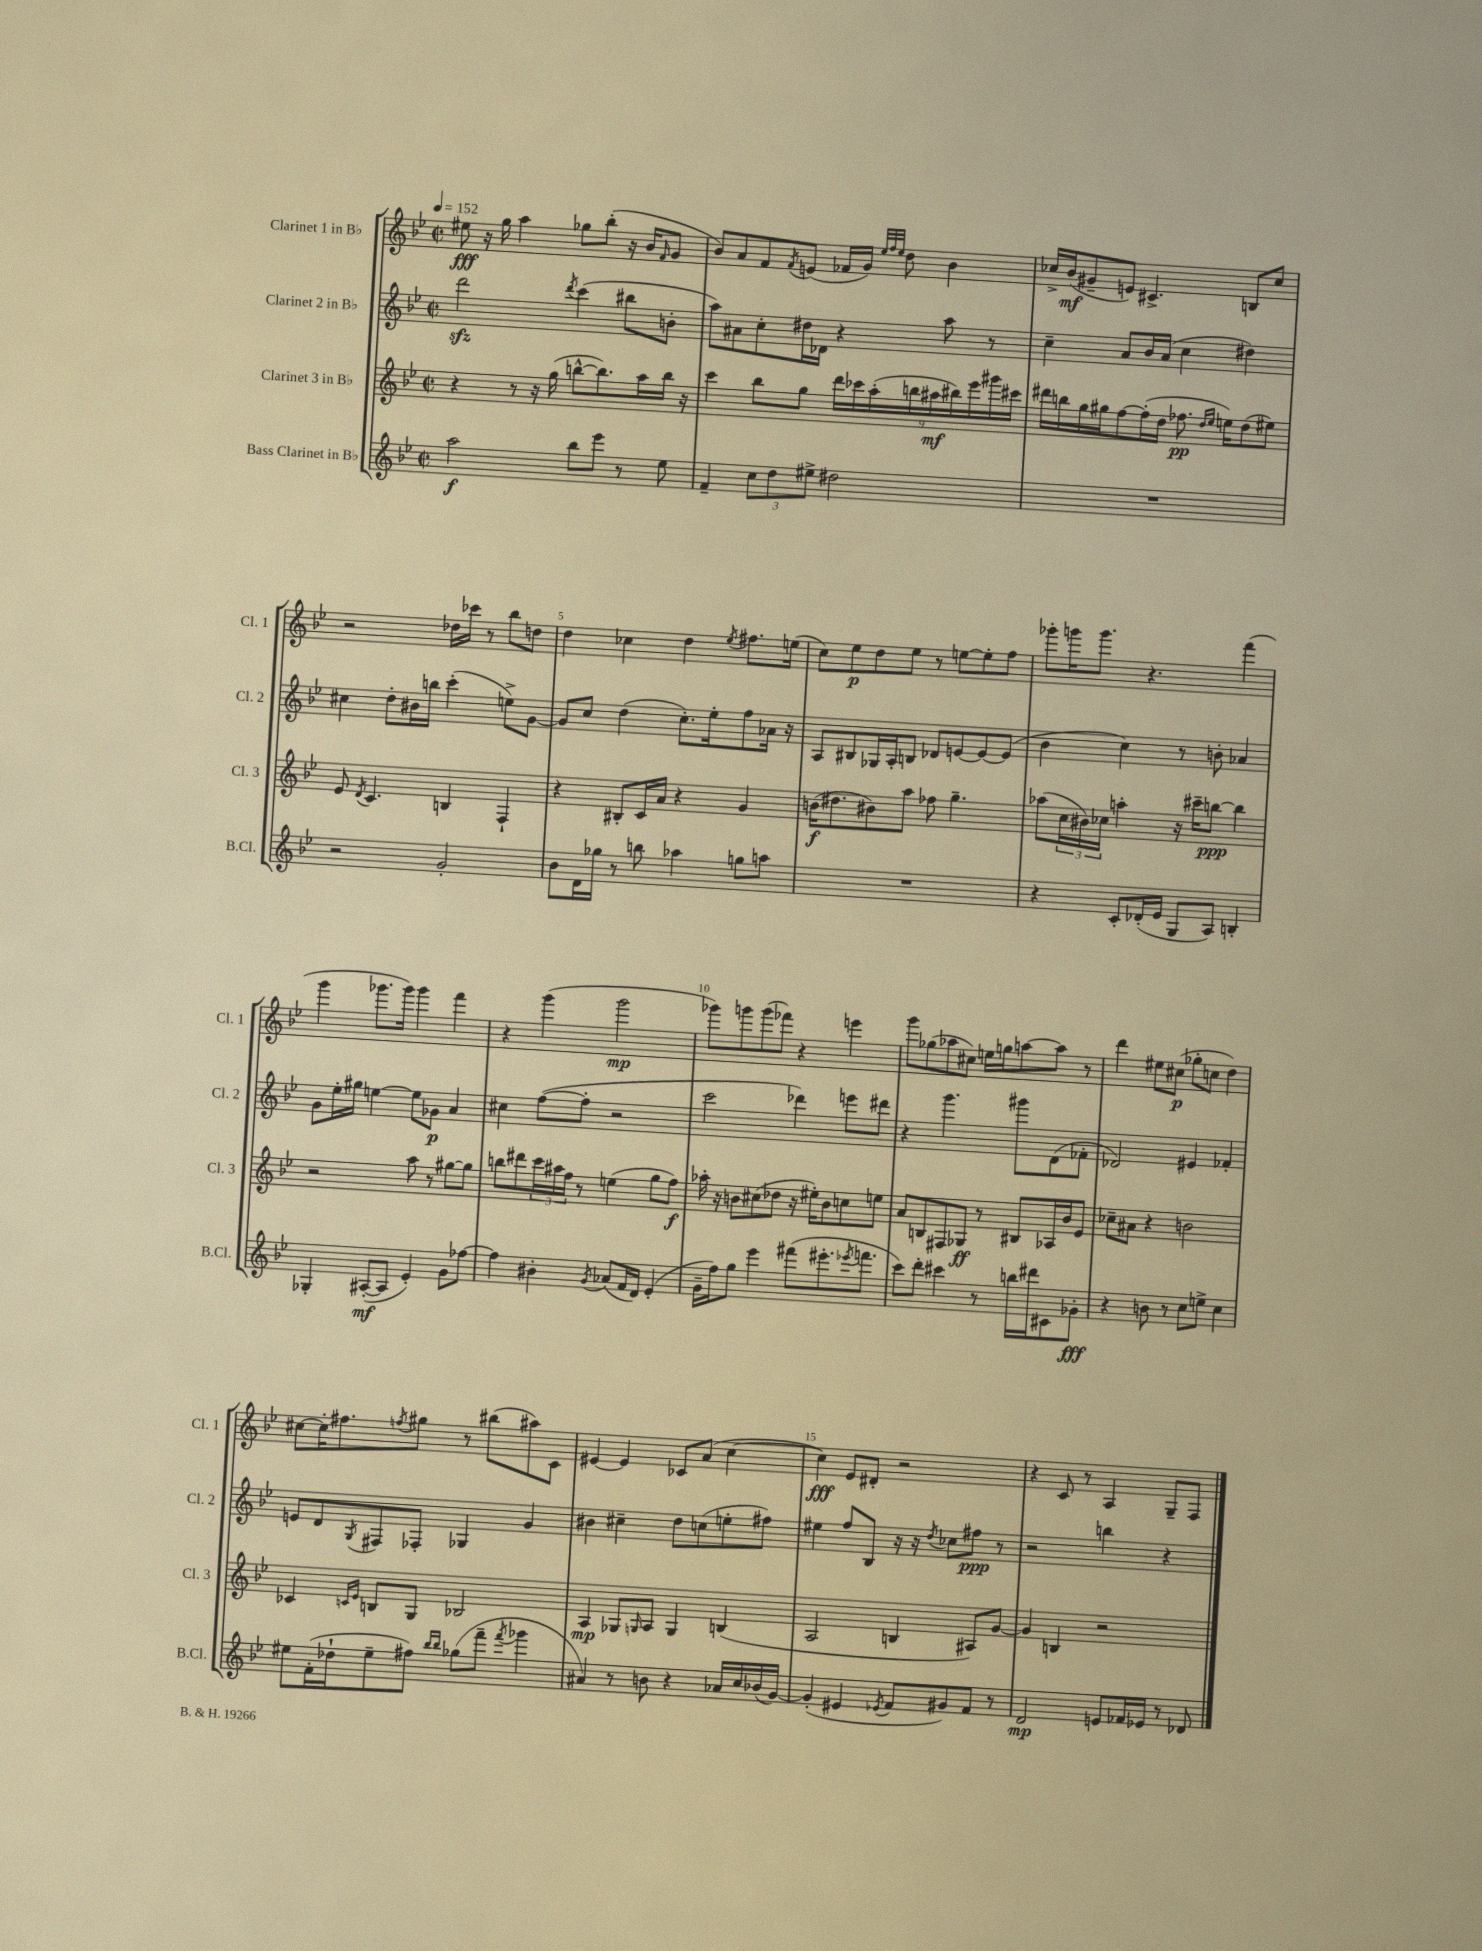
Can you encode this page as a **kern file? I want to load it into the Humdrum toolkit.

**kern	**dynam	**kern	**dynam	**kern	**dynam	**kern	**dynam
*part4	*part4	*part3	*part3	*part2	*part2	*part1	*part1
*staff4	*staff4	*staff3	*staff3	*staff2	*staff2	*staff1	*staff1
*I"Bass Clarinet in B♭	*	*I"Clarinet 3 in B♭	*	*I"Clarinet 2 in B♭	*	*I"Clarinet 1 in B♭	*
*I'B.Cl.	*	*I'Cl. 3	*	*I'Cl. 2	*	*I'Cl. 1	*
*clefG2	*	*clefG2	*	*clefG2	*	*clefG2	*
*k[b-e-]	*	*k[b-e-]	*	*k[b-e-]	*	*k[b-e-]	*
*M2/2	*	*M2/2	*	*M2/2	*	*M2/2	*
*met(c|)	*	*met(c|)	*	*met(c|)	*	*met(c|)	*
*MM152	*	*MM152	*	*MM152	*	*MM152	*
=1	=1	=1	=1	=1	=1	=1	=1
2aa\	f	4r	.	2dddzz\	.	8ee#X\	fff
.	.	.	.	.	.	16r	.
.	.	.	.	.	.	16gg\	.
.	.	8r	.	.	.	4aa\	.
.	.	16r	.	.	.	.	.
.	.	(16gg\	.	.	.	.	.
.	.	.	.	8qddd/	.	.	.
8bb-\L	.	[8bbn^^\L	.	(4ccc\	.	8gg-X\L	.
8eee-\J	.	8.bb\])	.	.	.	(8bb-'\J	.
8r	.	.	.	8bb#X\L	.	16r	.
.	.	16aa\L	.	.	.	16b-/KL	.
.	.	.	.	.	.	16qqf/	.
8ee-\	.	16bb\JJ	.	8bn'\J	.	8g/J	.
.	.	16r	.	.	.	.	.
=2	=2	=2	=2	=2	=2	=2	=2
4f~/	.	4ccc\	.	8aa\L)	.	8b-/L)	.
.	.	.	.	8a#X\	.	8a/	.
12cc\L	.	8bb-\L	.	8cc'\	.	8f/	.
12dd\	.	.	.	.	.	.	.
.	.	.	.	.	.	8qf/	.
.	.	8gg\J	.	16dd#X\L	.	(8en/J	.
12ee#X^\J	.	.	.	.	.	.	.
.	.	.	.	16d-X\JJ	.	.	.
2dd#X\	.	18ddd\LL	.	4r	.	16f-X/LL	.
.	.	18ccc-X\	.	.	.	.	.
.	.	.	.	.	.	16g/JJ)	.
.	.	(18aa'\	.	.	.	.	.
.	.	.	.	.	.	32qqee-/LLL	.
.	.	.	.	.	.	32qqff/	.
.	.	.	.	.	.	32qqee-/JJJ	.
.	.	.	.	.	.	8dd\	.
.	.	18bbn\	.	.	.	.	.
.	.	18aa#X\	mf	.	.	.	.
.	.	.	.	8aa\	.	4b-\	.
.	.	18bb#X\)	.	.	.	.	.
.	.	18eee-\	.	.	.	.	.
.	.	.	.	8r	.	.	.
.	.	18ggg#X\	.	.	.	.	.
.	.	18ccc#X\JJ	.	.	.	.	.
=3	=3	=3	=3	=3	=3	=3	=3
1r	.	16ddd#X\LL	.	4cc~\	.	16cc-X^/LL	.
.	.	16bbn\	.	.	.	(16b-/J	mf
.	.	16gg\	.	.	.	8g#X~/	.
.	.	16gg#X\J	.	.	.	.	.
.	.	[8ff\	.	8a/L	.	8en/J)	.
.	.	(16ff'\L]	.	16b-/L	.	4.c#X^/	.
.	.	16dd\JJ	.	(16a/JJ	.	.	.
.	.	8.ff-X\	pp	4cc\	.	.	.
.	.	16qqdd/LL	.	.	.	.	.
.	.	16qqee-/JJ	.	.	.	.	.
.	.	16een\KL)	.	.	.	.	.
.	.	(8dd\	.	4dd#X\)	.	8Bn/L	.
.	.	8ee#X\J)	.	.	.	8cc-/J	.
!!LO:LB:g=z
=4	=4	=4	=4	=4	=4	=4	=4
2r	.	8e-/	.	4cc#X\	.	2r	.
.	.	8qd/	.	.	.	.	.
.	.	4.c/	.	.	.	.	.
.	.	.	.	8dd'\L	.	.	.
.	.	.	.	16b#X\L	.	.	.
.	.	.	.	16bbn\JJ	.	.	.
2g'/	.	4Bn/	.	(4ccc'\	.	16dd-X\LL	.
.	.	.	.	.	.	16ccc-X\JJ	.
.	.	.	.	.	.	8r	.
.	.	4F`/	.	8een^\L)	.	8bb-\L	.
.	.	.	.	[8g\J	.	8ddn\J	.
=5	=5	=5	=5	=5	=5	=5	=5
8b-\L	.	4r	.	8g/L]	.	4dd\	.
16d\L	.	.	.	8cc/J	.	.	.
16gg-X\JJ	.	.	.	.	.	.	.
8r	.	8B#X'/L	.	(4dd\	.	4cc-X\	.
8bbn\	.	16c/L	.	.	.	.	.
.	.	16a/JJ	.	.	.	.	.
4aa-X\	.	4r	.	8.cc'\L)	.	4dd\	.
.	.	.	.	16ee-'\k	.	.	.
.	.	.	.	.	.	8qee-/	.
8ggn\L	.	4g/	.	8ff\	.	8.ff#X\L	.
8aan\J	.	.	.	16a-X\Jk	.	.	.
.	.	.	.	16r	.	(16een\Jk	.
=6	=6	=6	=6	=6	=6	=6	=6
1r	.	(16bn\KL	f	8A/L	.	8cc\L)	.
.	.	8.dd#X\	.	.	.	.	.
.	.	.	.	8B#X/	.	8ee-\	p
.	.	8b#X\)	.	16G-X/L	.	8dd\	.
.	.	.	.	16A'/J	.	.	.
.	.	8aa\J	.	8Bn/J	.	8ee-\J	.
.	.	8ff-X\	.	8d-X/L	.	8r	.
.	.	4.gg~\	.	[8en/	.	[8een\L	.
.	.	.	.	8e/_	.	8ee'\]	.
.	.	.	.	(8e/J]	.	8ff\J	.
=7	=7	=7	=7	=7	=7	=7	=7
4r	.	(8aa-X\L	.	4b-\	.	8ggg-X'\L	.
.	.	24cc\L	.	.	.	16gggn\K	.
.	.	24b#X\)	.	.	.	.	.
.	.	.	.	.	.	8.ggg\J	.
.	.	24cc-X\JJ	.	.	.	.	.
8c'/L	.	4aan'\	.	4cc\)	.	.	.
(16d-X'/L	.	.	.	.	.	4.r	.
16e-/JJ	.	.	.	.	.	.	.
8G/L	.	16r	.	8r	.	.	.
.	.	16ccc#X~\KL	.	.	.	.	.
8A/J)	.	[8bbn\J	ppp	8bn'\	.	.	.
4Bn'/	.	4bb\]	.	4a-X/	.	(4fff\	.
!!LO:LB:g=z
=8	=8	=8	=8	=8	=8	=8	=8
4G-X'/	.	2r	.	8g\L	.	4ggg\	.
.	.	.	.	16ee-'\L	.	.	.
.	.	.	.	16gg#X\JJ	.	.	.
([8A#X'/L	mf	.	.	[4een\	.	8.ggg-X\L	.
8A#/J]	.	.	.	.	.	.	.
.	.	.	.	.	.	16ggg-\Jk)	.
4e-'/)	.	8aa\	.	8ee\L]	.	4ggg-\	.
.	.	8r	.	8g-X\J	p	.	.
8g\L	.	[8gg#X\L	.	4a/	.	4fff\	.
[8ff-X\J	.	8gg#\J]	.	.	.	.	.
=9	=9	=9	=9	=9	=9	=9	=9
4ff-\]	.	8bbn\L	.	4cc#X\	.	4r	.
.	.	8ddd#X\	.	.	.	.	.
4b#X'\	.	24ccc\L	.	([8ff\L	.	(4ggg\	.
.	.	24aa#X\	.	.	.	.	.
.	.	24ff\JJ	.	.	.	.	.
.	.	8r	.	8ff'\J]	.	.	.
8qg/	.	.	.	.	.	.	.
(8a-X/L	.	(4een\	.	2r	.	2ggg\	mp
16f/L	.	.	.	.	.	.	.
16d/JJ)	.	.	.	.	.	.	.
(4e-'/	.	8gg\L	.	.	.	.	.
.	.	8ff\J)	f	.	.	.	.
=10	=10	=10	=10	=10	=10	=10	=10
16g~\LL	.	16aa-X'\	.	2ccc\	.	8ggg-X\L)	.
16ff\J)	.	16r	.	.	.	.	.
8gg\J	.	8bn\L	.	.	.	8gggn\	.
4eee-\	.	(8cc#X\	.	.	.	(8ggg\	.
.	.	8dd-X\J	.	.	.	8fff-X\J)	.
(8fff#X\L	.	16r	.	4ddd-X\)	.	4r	.
.	.	16ee#X'\KL)	.	.	.	.	.
8.eee#X'\	.	8b\	.	.	.	.	.
.	.	8ccn\	.	8eeen\L	.	4eeen\	.
8qeee-X/	.	.	.	.	.	.	.
8.fffn\J	.	.	.	.	.	.	.
.	.	8een\J	.	8ddd#X\J	.	.	.
=11	=11	=11	=11	=11	=11	=11	=11
8ccc\L)	.	8a/L	.	4r	.	8ggg\L	.
8ddd'\J	.	8Bn/	.	.	.	(8gg-X\	.
4ccc#X\	.	8F#X/	.	4.ggg\	.	8aa-X\	.
.	.	8G-X/J	ff	.	.	8cc#X\J)	.
8r	.	8r	.	.	.	16een\LL	.
.	.	.	.	.	.	16ggn\J	.
16bbn\LL	.	8B#X/L	.	8ggg#X\L	.	[8aan\	.
16ddd#X\J	.	.	.	.	.	.	.
8c#X\	.	16A-X/L	.	(8d\	.	8aa\J]	.
.	.	16b-/J	.	.	.	.	.
8g-X'\J	fff	8e-/J	.	8f-X'\J	.	8r	.
=12	=12	=12	=12	=12	=12	=12	=12
4r	.	8cc-X~\L	.	2d-X/)	.	4ddd\	.
.	.	8a#X\J	.	.	.	.	.
8bn\	.	4r	.	.	.	8ee#X\L	.
8r	.	.	.	.	.	(8cc#X\J	p
8cc\L	.	2bn\	.	4e#X/	.	8gg-X'\L	.
8een^\J	.	.	.	.	.	8ccn\J	.
4cc\	.	.	.	4f-X'/	.	4dd\)	.
!!LO:LB:g=z
=13	=13	=13	=13	=13	=13	=13	=13
8ee#X\L	.	4c-X/	.	8en/L	.	[8cc#X\L	.
(16f'\L	.	.	.	8d/	.	16cc#'\K]	.
16dd-X`\J	.	.	.	.	.	8.ff#X\	.
.	.	16qqcn/LL	.	.	.	.	.
.	.	16qqe-/JJ	.	8qG/	.	.	.
8ee#~\	.	8Bn/L	.	8F#X/	.	.	.
.	.	.	.	.	.	8qffn/	.
8ff#X\J)	.	8G/J	.	8F-X'/J	.	8gg#X\J	.
16qqbb-/LL	.	.	.	.	.	.	.
16qqbb-/JJ	.	.	.	.	.	.	.
(8gg-X\L	.	2B-X/	.	4G-X/	.	8r	.
8fff~\J	.	.	.	.	.	(8bb#X\L	.
8qfff/	.	.	.	.	.	.	.
4ggg-X\	.	.	.	4g/	.	8aa#X\)	.
.	.	.	.	.	.	8c\J	.
=14	=14	=14	=14	=14	=14	=14	=14
4a#X/)	.	4A/	mp	4b#X\	.	[4e#X/	.
8r	.	8G-X/L	.	4cc#X~\	.	4e#/]	.
.	.	16qqGn/	.	.	.	.	.
8bn\	.	8A/J	.	.	.	.	.
4r	.	4G/	.	8dd\L	.	8c-X/L	.
.	.	.	.	(8ccn\	.	(8a/J	.
16a-X/LL	.	(4Bn/	.	8een'\	.	[4cc\	.
16cc/	.	.	.	.	.	.	.
(16b-X/	.	.	.	8ff#X\J)	.	.	.
[16g/JJ)	.	.	.	.	.	.	.
=15	=15	=15	=15	=15	=15	=15	=15
(4g'/]	.	2A/	.	4ee#X\	.	4cc\])	fff
4e#X/	.	.	.	8ff/L	.	8e-/L	.
.	.	.	.	8B-/J	.	8d#X'/J	.
8qe-X/	.	.	.	.	.	.	.
8f/L	.	4Bn/	.	16r	.	2r	.
.	.	.	.	16r	.	.	.
.	.	.	.	8qdd/	.	.	.
8g#X/)	.	.	.	8cc-X\L	.	.	.
8f/J	.	8A#X/L)	.	8ff#X\J	ppp	.	.
8r	.	[8g/J	.	8r	.	.	.
=16	=16	=16	=16	=16	=16	=16	=16
2d/	mp	4g/]	.	2r	.	4r	.
.	.	4Bn/	.	.	.	8c/	.
.	.	.	.	.	.	8r	.
8en/L	.	2r	.	4bbn\	.	4A/	.
16f-X/L	.	.	.	.	.	.	.
16e-X/JJ	.	.	.	.	.	.	.
8r	.	.	.	4r	.	8G~/L	.
8d-X/	.	.	.	.	.	8F/J	.
==	==	==	==	==	==	==	==
*-	*-	*-	*-	*-	*-	*-	*-
